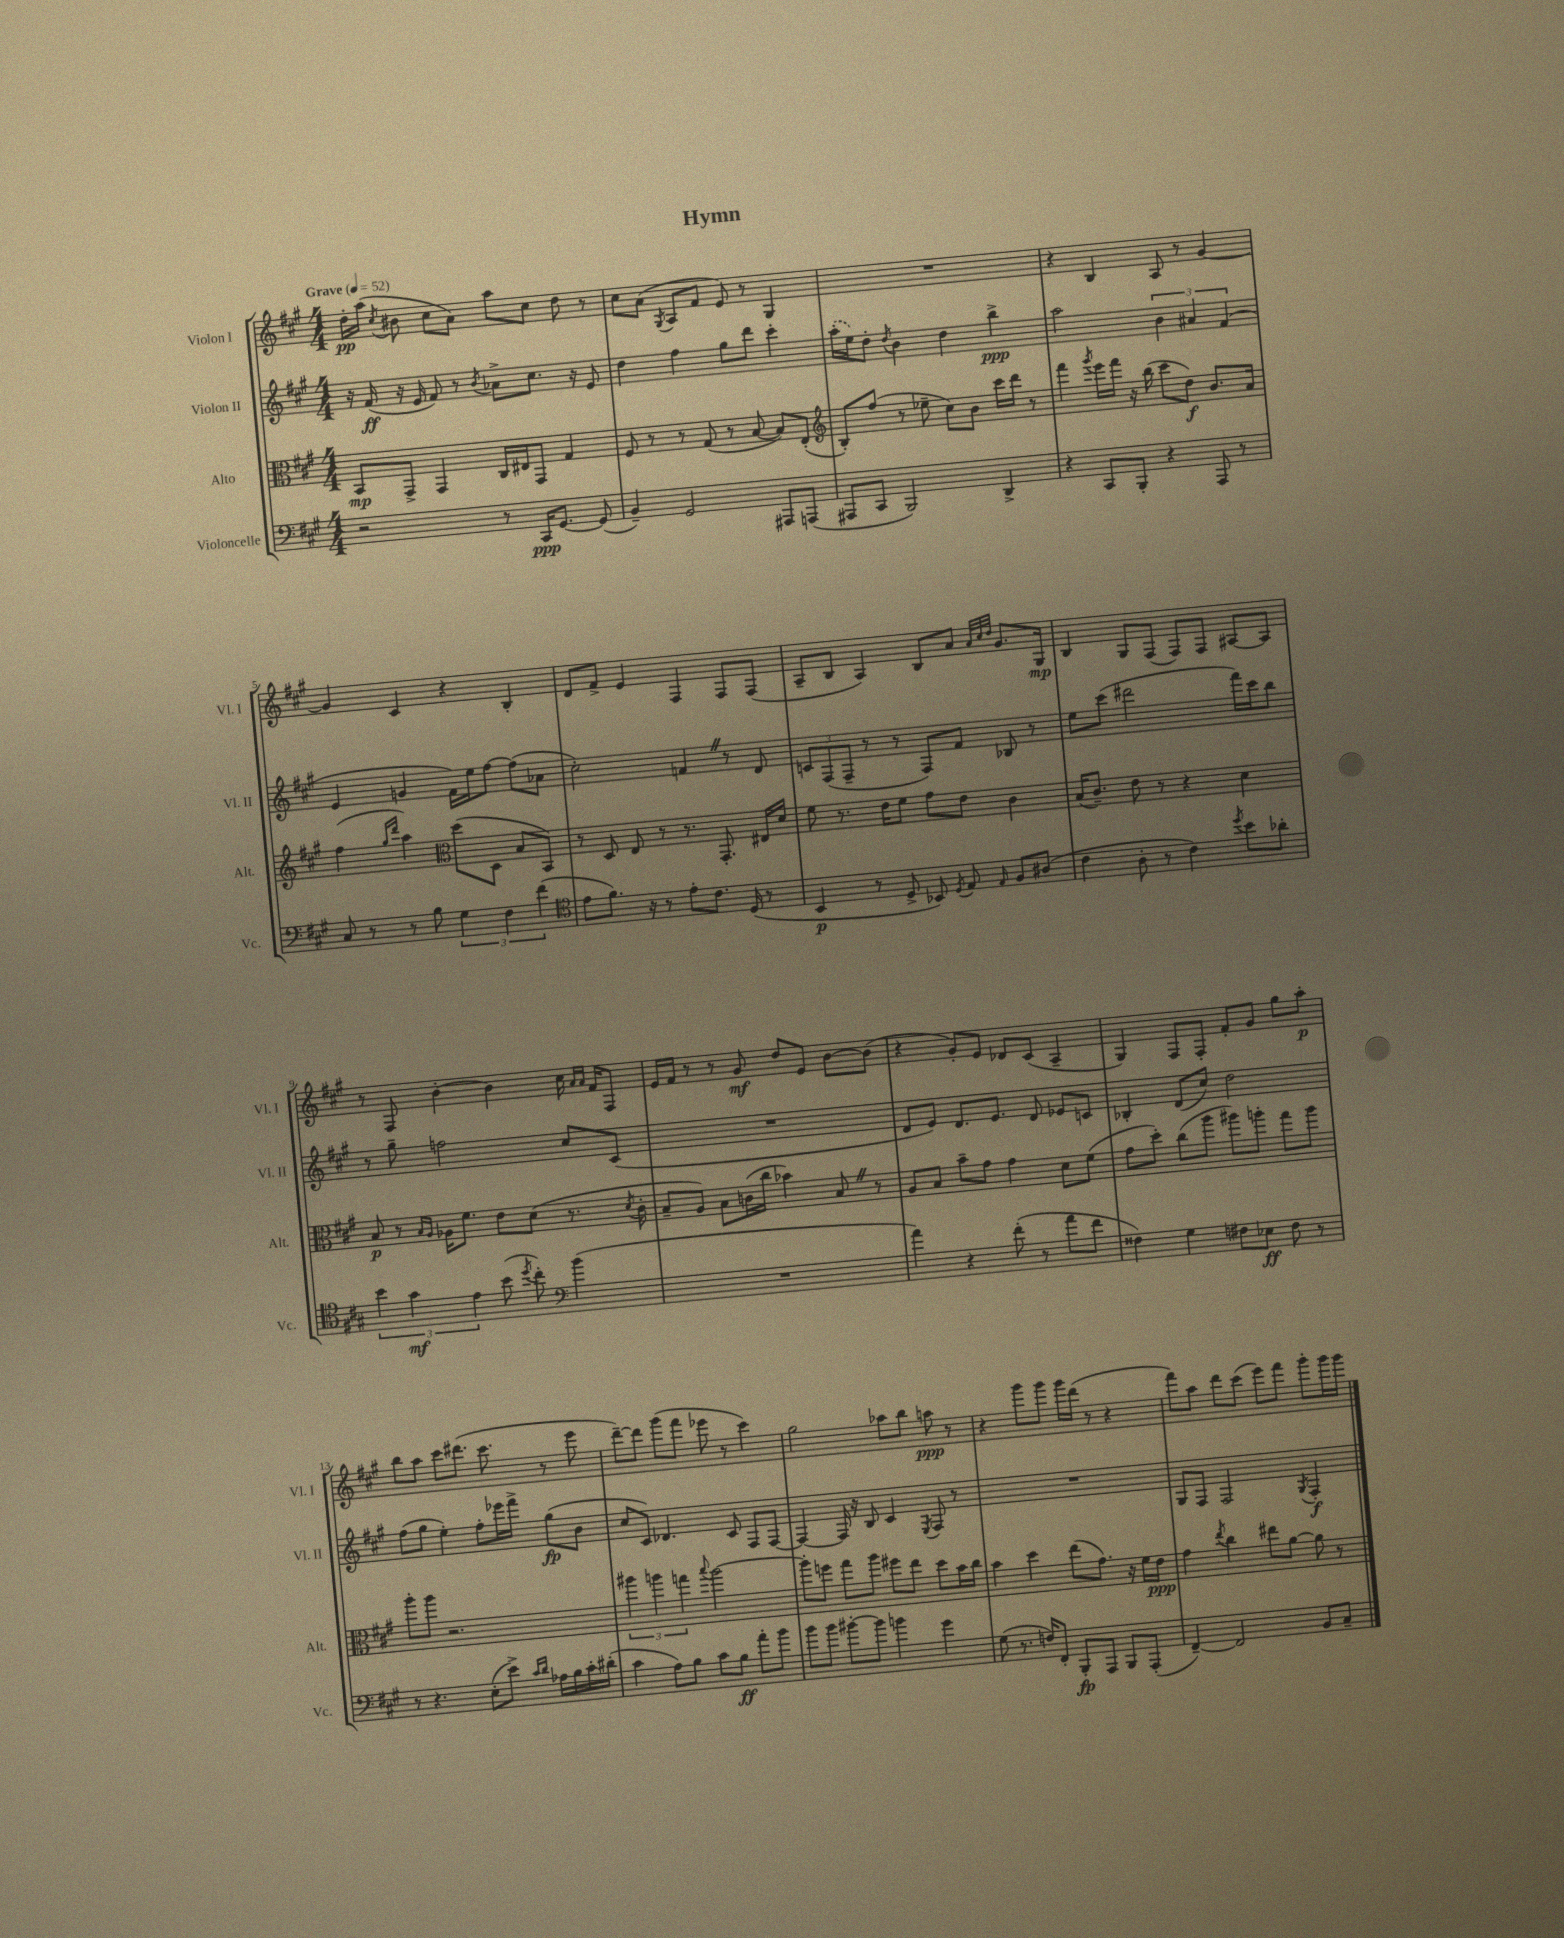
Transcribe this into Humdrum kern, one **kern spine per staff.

**kern	**dynam	**kern	**dynam	**kern	**dynam	**kern	**dynam
*part4	*part4	*part3	*part3	*part2	*part2	*part1	*part1
*staff4	*staff4	*staff3	*staff3	*staff2	*staff2	*staff1	*staff1
*I"Violoncelle	*	*I"Alto	*	*I"Violon II	*	*I"Violon I	*
*I'Vc.	*	*I'Alt.	*	*I'Vl. II	*	*I'Vl. I	*
*clefF4	*	*clefC3	*	*clefG2	*	*clefG2	*
*k[f#c#g#]	*	*k[f#c#g#]	*	*k[f#c#g#]	*	*k[f#c#g#]	*
*M4/4	*	*M4/4	*	*M4/4	*	*M4/4	*
*MM52	*	*MM52	*	*MM52	*	*MM52	*
=1	=1	=1	=1	=1	=1	=1	=1
!	!	!	!	!	!	!LO:TX:a:B:t=Grave	!
2r	.	8BB/L	mp	16r	.	16dd'\LL	pp
.	.	.	.	(16f#/	ff	(16aa\JJ	.
.	.	.	.	.	.	8qcc#/	.
.	.	8GG#^/J	.	16r	.	8b#X\	.
.	.	.	.	16e/	.	.	.
.	.	4GG#/	.	8f#/)	.	8cc#\L	.
.	.	.	.	8r	.	8a\J)	.
.	.	.	.	8qb/	.	.	.
8r	.	16C#/LL	.	8a-X^\L	.	8aa\L	.
.	.	16E#X/J	.	.	.	.	.
16CC#/KL	ppp	8GG#/J	.	8.cc#\J	.	8cc#\J	.
[8.GG#/J	.	.	.	.	.	.	.
.	.	4G#/	.	.	.	8dd\	.
.	.	.	.	16r	.	.	.
(8GG#/]	.	.	.	8e/	.	8r	.
=2	=2	=2	=2	=2	=2	=2	=2
4BB~/)	.	8F#/	.	4dd\	.	8cc#\L	.
.	.	8r	.	.	.	(8a\J	.
.	.	.	.	.	.	8qG#/	.
2GG#/	.	8r	.	4ff#\	.	8A/L	.
.	.	(8G#/	.	.	.	8f#/J	.
.	.	8r	.	8gg#\L	.	8e/)	.
.	.	[8B/	.	8ddd\J	.	8r	.
8AAA#X/L	.	8B/L])	.	4ccc#'\	.	4G#/	.
(8AAAn/J	.	(8E'/J	.	.	.	.	.
=3	=3	=3	=3	=3	=3	=3	=3
*	*	*clefG2	*	*	*	*	*
8AAA#X/L	.	8B'/L)	.	(16aa'\LL	.	1r	.
.	.	.	.	16ee\J)	.	.	.
8CC#/J	.	(8ff#/J	.	8dd'\J	.	.	.
.	.	.	.	8qdd/	.	.	.
2BBB/)	.	8r	.	4b\	.	.	.
.	.	8ee-X~\	.	.	.	.	.
.	.	8cc#\L)	.	4dd\	.	.	.
.	.	8b\J	.	.	.	.	.
4DD^/	.	16ccc#\LL	.	4bb^\	ppp	.	.
.	.	16ddd\JJ	.	.	.	.	.
.	.	8r	.	.	.	.	.
=4	=4	=4	=4	=4	=4	=4	=4
4r	.	4fff#\	.	2aa\	.	4r	.
.	.	8qggg#/	.	.	.	.	.
8CC#/L	.	16eee\LL	.	.	.	4B/	.
.	.	16fff#\JJ	.	.	.	.	.
8BBB'/J	.	16r	.	.	.	.	.
.	.	(16bb\	.	.	.	.	.
4r	.	8ccc#\L	.	6b\	.	8A/	.
.	.	8dd\J)	f	.	.	8r	.
.	.	.	.	6a#X/	.	.	.
8AAA/	.	8.b/L	.	.	.	[4g#/	.
.	.	.	.	(6f#/	.	.	.
8r	.	.	.	.	.	.	.
.	.	16a/Jk	.	.	.	.	.
!!LO:LB:g=z
=5	=5	=5	=5	=5	=5	=5	=5
8C#/	.	(4ff#\	.	4e/	.	4g#/]	.
8r	.	.	.	.	.	.	.
.	.	16qqgg#/LL	.	.	.	.	.
.	.	16qqddd/JJ	.	.	.	.	.
8r	.	4aa\)	.	4gn/	.	4c#/	.
8B\	.	.	.	.	.	.	.
*	*	*clefC3	*	*	*	*	*
6G#\	.	(8dd\L	.	16f#\LL)	.	4r	.
.	.	.	.	16ee\J	.	.	.
.	.	8D\J	.	[8ff#\J	.	.	.
6F#\	.	.	.	.	.	.	.
.	.	8B/L	.	(8ff#\L]	.	4B'/	.
(6f#\	.	.	.	.	.	.	.
.	.	8BB/J)	.	8a-X\J	.	.	.
=6	=6	=6	=6	=6	=6	=6	=6
*clefC4	*	*	*	*	*	*	*
8e\L	.	8r	.	2cc#'\)	.	8d/L	.
8.f#\J)	.	8D/	.	.	.	8f#^/J	.
.	.	8E/	.	.	.	4e/	.
16r	.	.	.	.	.	.	.
8r	.	8r	.	.	.	.	.
8e'\L	.	8.r	.	4fnZ/	.	4F#/	.
8.c#\J	.	.	.	.	.	.	.
.	.	8.GG#'/	.	.	.	.	.
.	.	.	.	8r	.	8F#/L	.
(16D/	.	.	.	.	.	.	.
8r	.	16E#X/LL	.	8d/	.	(8F#/J	.
.	.	16d/JJ	.	.	.	.	.
=7	=7	=7	=7	=7	=7	=7	=7
4BB/	p	8f#\	.	12cn/L	.	8A~/L	.
.	.	.	.	(12F#/	.	.	.
.	.	8.r	.	.	.	8B/J	.
.	.	.	.	12F#~/J	.	.	.
8r	.	.	.	8r	.	4A/)	.
.	.	16e\KL	.	.	.	.	.
8D^/	.	8f#\J	.	8r	.	.	.
8BB-X/)	.	8g#\L	.	8F#/L)	.	8B/L	.
8qD/	.	.	.	.	.	.	.
8E/	.	8e\J	.	8f#/J	.	8a/J	.
.	.	.	.	.	.	32qqa/LLL	.
.	.	.	.	.	.	32qqcc#/	.
16qqE/	.	.	.	.	.	32qqdd/JJJ	.
8F#/L	.	4c#\	.	8B-X/	.	8.g#/L	.
(8A#X/J	.	.	.	8r	.	.	.
.	.	.	.	.	.	16G#/Jk	mp
=8	=8	=8	=8	=8	=8	=8	=8
4c#\	.	(16B/KL	.	8ee\L	.	4B/	.
.	.	8.c#~/J)	.	.	.	.	.
.	.	.	.	(8ccc#\J	.	.	.
8A'\	.	8e\	.	2ddd#X\	.	8G#/L	.
8r	.	8r	.	.	.	(8F#/J	.
4c#\)	.	4r	.	.	.	8F#/L)	.
.	.	.	.	.	.	8F#/J	.
8qdd/	.	.	.	.	.	.	.
8b\L	.	4d\	.	16fff#\LL)	.	[8A#X/L	.
.	.	.	.	16ccc#\J	.	.	.
8a-X'\J	.	.	.	8bb\J	.	8A#/J]	.
!!LO:LB:g=z
=9	=9	=9	=9	=9	=9	=9	=9
6b\	.	8B/	p	8r	.	8r	.
.	.	8r	.	8gg#~\	.	8F#/	.
6g#\	mf	.	.	.	.	.	.
.	.	16qqB/LL	.	.	.	.	.
.	.	16qqA/JJ	.	.	.	.	.
.	.	16A-X\KL	.	2ffn\	.	[4b'\	.
.	.	8.f#\J	.	.	.	.	.
6e\	.	.	.	.	.	.	.
(8b\	.	8e\L	.	.	.	4b\]	.
8qdd/	.	.	.	.	.	.	.
8cc#'\)	.	(8d\J	.	.	.	.	.
*clefF4	*	*	*	*	*	*	*
(4b\	.	8.r	.	8cc#/L	.	16cc#\	.
.	.	.	.	.	.	16qqa/LL	.
.	.	.	.	.	.	16qqa/JJ	.
.	.	.	.	.	.	16f#/KL	.
.	.	.	.	(8c#/J	.	8F#/J	.
.	.	8qd/	.	.	.	.	.
.	.	16c#'\	.	.	.	.	.
=10	=10	=10	=10	=10	=10	=10	=10
1r	.	8B~/L	.	1r	.	16e/LL	.
.	.	.	.	.	.	16f#/JJ	.
.	.	8A/J)	.	.	.	8r	.
.	.	8B\L	.	.	.	8r	.
.	.	(16cn\L	.	.	.	8g#/	mf
.	.	16cc#\JJ	.	.	.	.	.
.	.	4b-X\)	.	.	.	8dd/L	.
.	.	.	.	.	.	8e/J	.
.	.	8BZ/	.	.	.	[8b\L	.
.	.	8r	.	.	.	(8b\J]	.
=11	=11	=11	=11	=11	=11	=11	=11
4a\)	.	8A/L	.	8d/L	.	4r	.
.	.	8B/J	.	8e/J)	.	.	.
4r	.	8b~\L	.	8.d/L	.	8g#'/L)	.
.	.	8g#\J	.	.	.	8e/J	.
.	.	.	.	8.e/J	.	.	.
(8f#'\	.	4g#\	.	.	.	8d-X/L	.
8r	.	.	.	8d/	.	(8c#/J	.
8a\L	.	8d\L	.	8e-X/L	.	4A~/	.
8f#\J	.	(8f#\J	.	8cn/J	.	.	.
=12	=12	=12	=12	=12	=12	=12	=12
4F##X\)	.	8g#\L	.	4B-X'/	.	4G#/)	.
.	.	8dd'\J)	.	.	.	.	.
4G#\	.	(8cc#\L	.	(8d/L	.	8F#/L	.
.	.	8aa\J	.	8cc#/J)	.	8F#'/J	.
8F#X\L	.	8aa#X\L)	.	2dd\	.	8f#'/L	.
8E-X\J	ff	8aan'\J	.	.	.	8g#/J	.
8F#\	.	8gg#\L	.	.	.	8gg#\L	.
8r	.	8aa\J	.	.	.	8aa'\J	p
!!LO:LB:g=z
=13	=13	=13	=13	=13	=13	=13	=13
8r	.	8aa'\L	.	(8ff#\L	.	8bb\L	.
4.r	.	8aa\J	.	8gg#\J	.	8aa\J	.
.	.	2.r	.	4ee'\)	.	8ccc#\L	.
.	.	.	.	.	.	(8.ddd#X\J	.
(8E'\L	.	.	.	8ff#'\L	.	.	.
.	.	.	.	.	.	8.ccc#\	.
8e^\J)	.	.	.	16eee-X\L	.	.	.
.	.	.	.	16fff#^\JJ	.	.	.
16qqc#/LL	.	.	.	.	.	.	.
16qqd/JJ	.	.	.	.	.	.	.
16A-X\LL	.	.	.	(8gg#\L	fp	8r	.
16B\	.	.	.	.	.	.	.
16c#'\	.	.	.	8b\J	.	8eee\	.
(16d#X'\JJ	.	.	.	.	.	.	.
=14	=14	=14	=14	=14	=14	=14	=14
4c#\	.	6aa#X\	.	8cc#/L	.	[8ddd~\L)	.
.	.	.	.	8c#/J)	.	8ddd\J]	.
.	.	6aan\	.	.	.	.	.
8A\L)	.	.	.	4.d-X/	.	(8ggg#\L	.
.	.	6ggn\	.	.	.	.	.
8B\J	.	.	.	.	.	8fff#\J	.
.	.	8qqbb/	.	.	.	.	.
8c#\L	.	[2aa\	.	.	.	8eee-X\	.
8B\J	ff	.	.	8c#/	.	8r	.
8a'\L	.	.	.	8F#/L	.	4ccc#\)	.
8b\J	.	.	.	[8F#/J	.	.	.
=15	=15	=15	=15	=15	=15	=15	=15
8b\L	.	8aa'\L]	.	4F#/_	.	2gg#\	.
8b\J	.	8ffn\J	.	.	.	.	.
[8b#X'\L	.	8gg#\L	.	16F#/]	.	.	.
.	.	.	.	16r	.	.	.
8b#\J]	.	8aa\J	.	8B/	.	.	.
4bn\	.	8ff#X\L	.	4c#/	.	8aa-X\L	.
.	.	8ee\J	.	.	.	8bb\J	.
.	.	.	.	8qE/	.	.	.
4g#\	.	8dd\L	.	8F#/	.	8aan\	ppp
.	.	16b\L	.	8r	.	8r	.
.	.	16cc#\JJ	.	.	.	.	.
=16	=16	=16	=16	=16	=16	=16	=16
(8G#\	.	4b\	.	1r	.	4r	.
8.r	.	.	.	.	.	.	.
.	.	4dd\	.	.	.	8ggg#\L	.
16Fn/KL)	.	.	.	.	.	.	.
8FF#'/J	.	.	.	.	.	8ggg#\J	.
8BBB'/L	fp	(8ee\L	.	.	.	16ggg#\LL	.
.	.	.	.	.	.	(16ddd\JJ	.
8AAA/J	.	8.g#\J)	.	.	.	8r	.
8BBB/L	.	.	.	.	.	4r	.
.	.	16r	.	.	.	.	.
(8AAA'/J	.	16f#\LL	.	.	.	.	.
.	.	16e\JJ	ppp	.	.	.	.
=17	=17	=17	=17	=17	=17	=17	=17
[4FF#~/)	.	4g#\	.	8G#/L	.	8fff#\L)	.
.	.	.	.	8F#/J	.	8aa\J	.
.	.	8qee/	.	.	.	.	.
2FF#/]	.	4cc#\	.	2F#/	.	8ddd\L	.
.	.	.	.	.	.	(8ccc#\J	.
.	.	8ee#X\L	.	.	.	8eee\L)	.
.	.	[8a\J	.	.	.	8fff#\J	.
.	.	.	.	8qG#/	.	.	.
8BB/L	.	8a\]	.	4F#'/	f	8ggg#'\L	.
8C#~/J	.	8r	.	.	.	16ggg#\L	.
.	.	.	.	.	.	16ggg#\JJ	.
==	==	==	==	==	==	==	==
*-	*-	*-	*-	*-	*-	*-	*-
